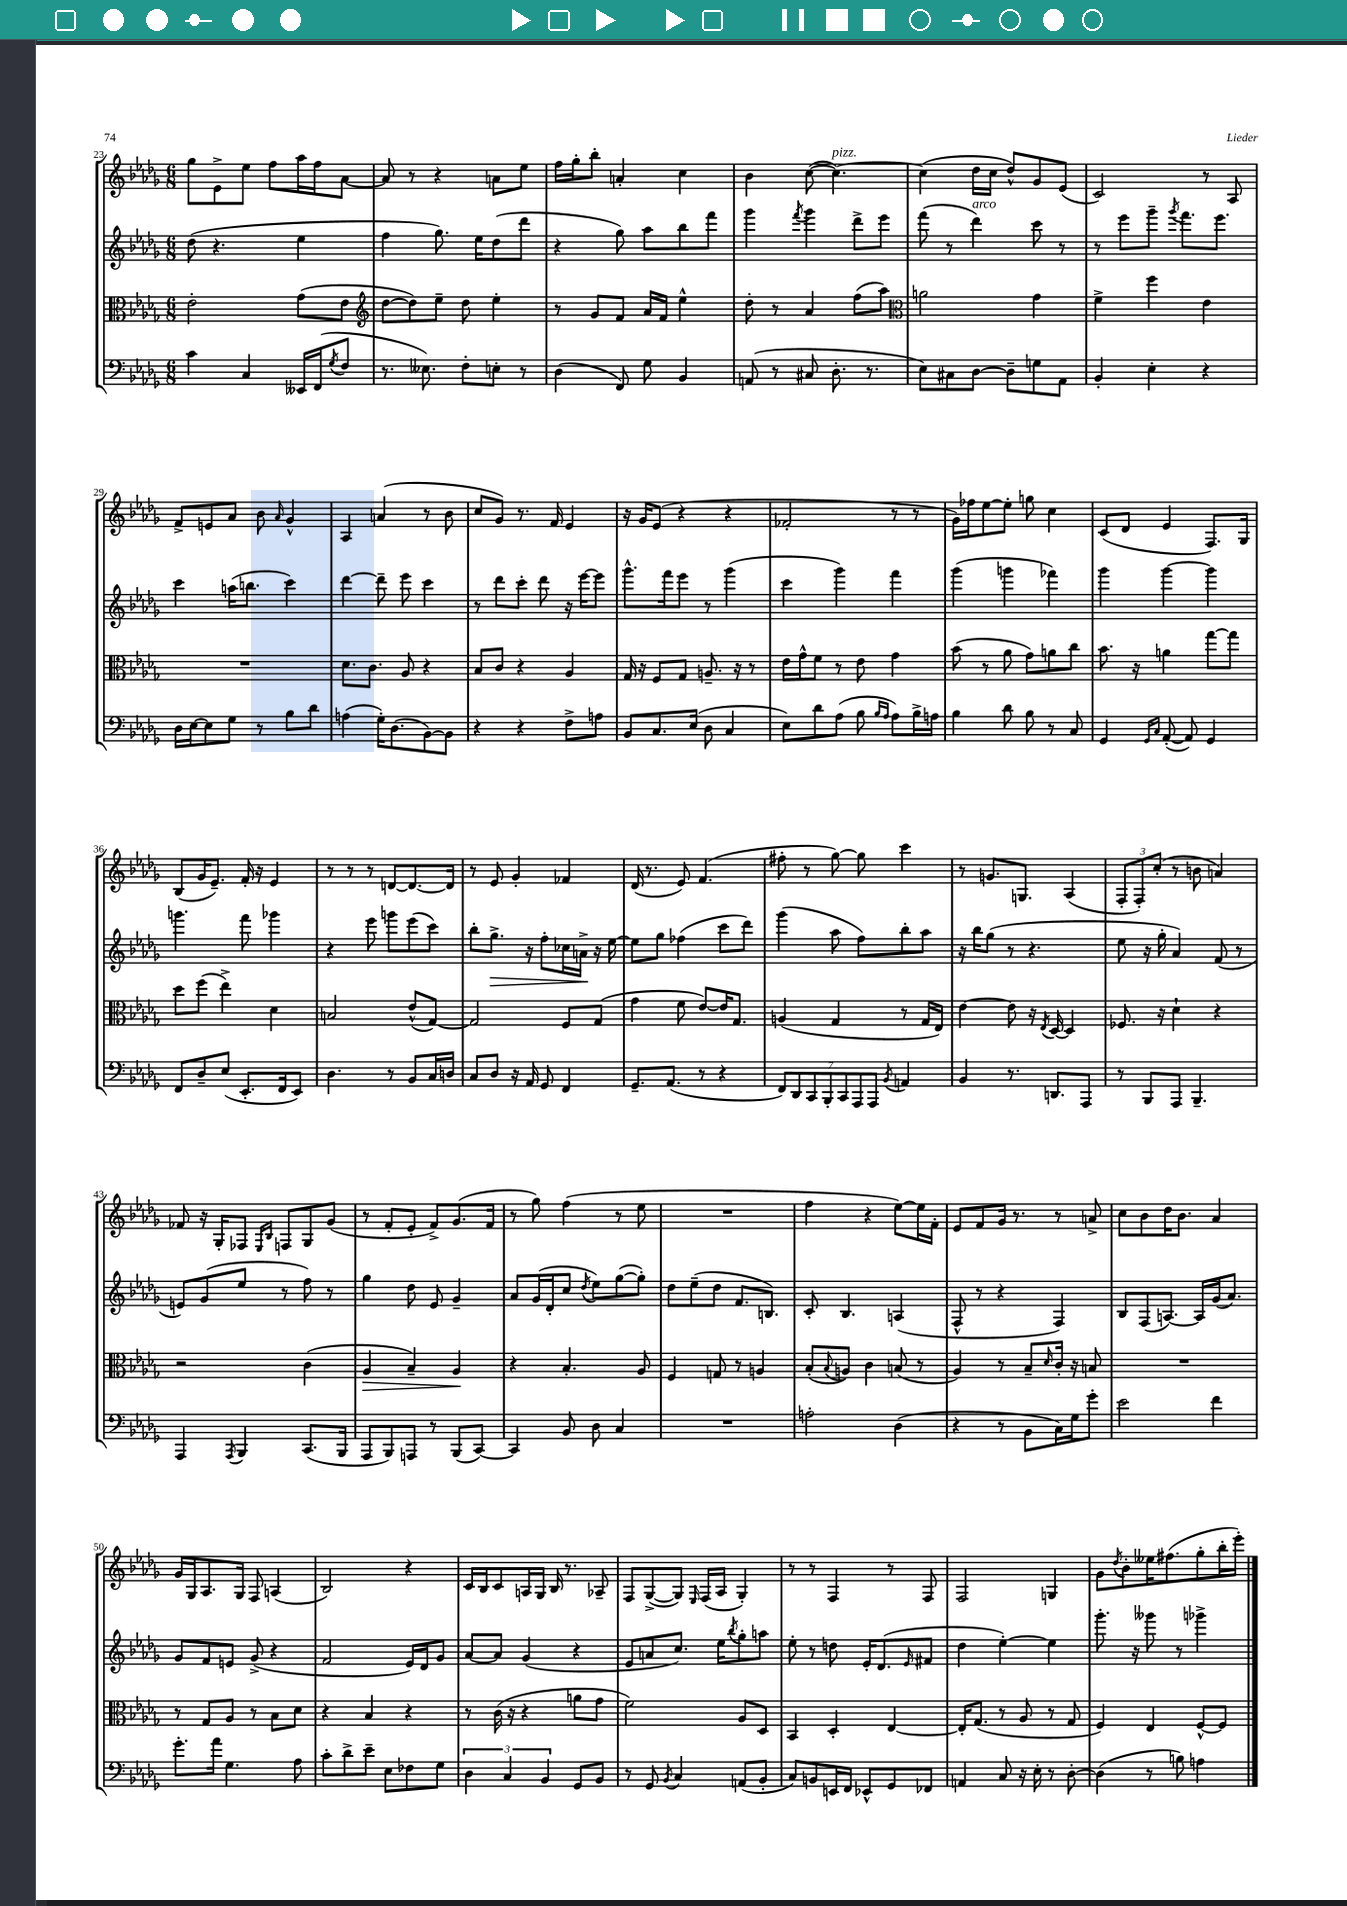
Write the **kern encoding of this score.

**kern	**kern	**kern	**kern
*staff4	*staff3	*staff2	*staff1
*clefF4	*clefC3	*clefG2	*clefG2
*k[b-e-a-d-g-]	*k[b-e-a-d-g-]	*k[b-e-a-d-g-]	*k[b-e-a-d-g-]
*M6/8	*M6/8	*M6/8	*M6/8
4c	2e-'	(8dd-	8gg-
.	.	4.r	8e-^
4C	.	.	8ee-
.	.	.	8ff
16EE--	(8g-	4ee-	16aa-
(16FF	.	.	16ff
8qG-	.	.	.
8F	8e-	.	[8a-
=	=	=	=
*	*clefG2	*	*
8.r	[8dd-	4ff	8a-]
.	8dd-])	.	8r
8.E--)	.	.	.
.	8ee-~	8.gg-)	4r
8F'	8dd-	.	.
.	.	16ee-	.
8E'	4ee-'	(8dd-	8a
8r	.	8ddd-	8ee-
=	=	=	=
(4D-	8r	4r	16ff
.	.	.	16gg-'
.	8g-	.	8bb-'
8FF)	8f	8gg-)	4a'
8G-	16a-	8aa-	.
.	16f	.	.
4BB-	4ee-^^	8bb-	4cc
.	.	8fff	.
=	=	=	=
(8AA	8dd-'	4ggg-	4b-
8r	8r	.	.
.	.	8qfff	.
8C#	4a-	4ggg-	([8cc
8.D-'	.	.	4.cc_)
.	(8ff	8ddd-^	.
8.r	.	.	.
.	8aa-)	8eee-	.
=	=	=	=
*	*clefC3	*	*
8E-)	2a	(8fff	(4cc]
8C#	.	8r	.
[8D-	.	4ddd-)	16dd-
.	.	.	16cc
8D-~]	.	.	8dd-^^)
8G	4g-	8ccc	8g-
8AA-	.	8r	(8e-
=	=	=	=
4BB-'	4f^	8r	2c)
.	.	8eee-	.
4E-'	4ff	8ggg-~	.
.	.	8qggg-	.
.	.	8.fff	.
4r	4e-	.	8r
.	.	8.eee-	.
.	.	.	8A-
=	=	=	=
16D-	2.r	4ccc	8f^
[16E-	.	.	.
8E-]	.	.	8e
8G-	.	(16aa	8a-
.	.	8.bb	.
8r	.	.	8b-
.	.	.	16qqa-
8B-	.	4ccc)	4g-^^
8d-	.	.	.
=	=	=	=
(4A	8.d-	[4ddd-	4A-
.	8.c	.	.
16G-')	.	8ddd-~]	(4a
(8.D-	.	.	.
.	8A-	8eee-	.
[8BB-)	4r	4ccc	8r
8BB-]	.	.	8b-
=	=	=	=
4r	8B-	8r	8cc
.	8c	8ddd-	8g-)
4r	4r	8ccc'	8.r
.	.	8ddd-	.
.	.	.	16f
8F^	4A-	16r	4e-
.	.	[16eee-	.
8A	.	8eee-]	.
=	=	=	=
8BB-	16G-	8.ggg-^^	16r
.	16r	.	16g-
8.C	8F	.	(8e-
.	.	16fff	.
.	8G-	8eee-	4r
(16E-	.	.	.
8D-	8.A~	8r	.
4C	.	(4ggg-	4r
.	16r	.	.
.	8r	.	.
=	=	=	=
8E-)	16e-	4ccc	2f-'
.	16g-^^	.	.
8d-	8f	.	.
(8A-	8r	4ggg-)	.
8B-	8e-	.	.
16qqB-	.	.	.
16qqA-	.	.	.
8A-)	4g-	4fff	8r
16B-^	.	.	8r
16A	.	.	.
=	=	=	=
4B-	(8b-	(4ggg-	16g-)
.	.	.	16ff-
.	8r	.	[8ee-
8d-	8a-	4ggg	8ee-']
8B-	8g-)	.	8gg
8r	8a	4fff-)	4cc
8C	8cc	.	.
=	=	=	=
4GG-	8.b-	4ggg-	(8c
.	.	.	8d-
.	16r	.	.
16qqGG-	.	.	.
16qqC	.	.	.
([8AA-'	4a	[4ggg-	4e-
8AA-])	.	.	.
4GG-	[8gg-	4ggg-]	8.F)
.	8gg-]	.	.
.	.	.	16G-
=	=	=	=
8FF	8dd-	4.ggg	(8B-
8D-~	(8ff	.	16g-
.	.	.	8.e-~)
(8E-	4ee-^)	.	.
8.EE-'	.	8fff	16f'
.	.	.	16r
.	4d-	4ggg-	4e-
16FF	.	.	.
8EE-)	.	.	.
=	=	=	=
4.D-	2B	4r	8r
.	.	.	8r
.	.	8eee-	8r
8r	.	8ggg	[8d
8BB-	(8e-^^	(8eee-	8.d_
16C	[8G-)	8ccc)	.
16D	.	.	16d]
=	=	=	=
8C	2G-]	8bb-'	8r
8D-	.	8.gg-^	8e-
16r	.	.	4g-'
16AA-	.	16r	.
8GG-	.	8ff'	.
4FF	8F	16cc-	4f-
.	.	16a^	.
.	(8G-	16r	.
.	.	[16ee-	.
=	=	=	=
8.GG-~	4g-	8ee-]	(16d-
.	.	.	8.r
.	.	8gg-	.
(8.AA-	.	.	.
.	8f	(4ff-	8e-)
8r	[8e-)	.	(4.f
4r	16e-]	8ccc	.
.	8.G-	.	.
.	.	8ddd-)	.
=	=	=	=
14FF)	(4A	(4ggg-	8ff#'
14DD-	.	.	.
.	.	.	8r
14CC	.	.	.
14BBB-'	.	.	.
.	4G-	8aa-	[8gg-)
14CC	.	.	.
14AAA-	.	.	.
.	.	8ff)	8gg-]
14AAA-	.	.	.
8qBB-	.	.	.
4AA	8r	8bb-'	4ccc
.	16G-	8aa-	.
.	16E-)	.	.
=	=	=	=
4BB-	[4e-	16r	8r
.	.	16bb-	.
.	.	(8gg-	8.g
8.r	8e-]	8r	.
.	.	.	8.G
.	16r	4.r	.
.	8qE-	.	.
8.DD	[16D-	.	.
.	4D-]	.	(4A-
8AAA-	.	.	.
=	=	=	=
8r	8.F-	8ee-	12F'
.	.	.	12F')
8BBB-	.	16r	.
.	.	.	(12cc'
.	16r	16gg-'	.
8AAA-	4d-`	4a-)	8r
4.BBB-~	.	.	8b
.	4r	(8f	4a)
.	.	8r	.
=	=	=	=
4AAA-	2r	8e)	8f-
.	.	(8g-	16r
.	.	.	16G-'
8qAAA-	.	.	.
4BBB-	.	8ee-	8F-
.	.	.	16qqE-
.	.	.	16qqB-
.	.	8r	8F
(8.CC	(4c	8ff)	8G-
.	.	8r	(8g-
16BBB-	.	.	.
=	=	=	=
8AAA-	4A-	4gg-	8r
8BBB-)	.	.	8f'
8AAA	4B-~)	8dd-	8e-'
8r	.	8e-	8f^)
(8BBB-	4A-	4g-~	(8.g-
[8CC)	.	.	.
.	.	.	16f
=	=	=	=
4CC]	4r	8a-	8r
.	.	(16g-	8gg-)
.	.	16d-'	.
8BB-	4.B-'	8cc	(4ff
.	.	8qdd-	.
8D-	.	8ee-)	.
4C	.	([8gg-	8r
.	8A-	8gg-'])	8ee-
=	=	=	=
2.r	4F	8dd-	2.r
.	.	(8ee-~	.
.	8G	8dd-	.
.	8r	8.f	.
.	4A	.	.
.	.	8.B)	.
=	=	=	=
2A'	(8B-'	8c'	4ff
.	8qqB-	.	.
.	8A)	4.B-	.
.	4c	.	4r
(4D-	(8B	(4A	[8ee-)
.	8r	.	16ee-]
.	.	.	16f'
=	=	=	=
4r	4A-)	8F^^	8e-
.	.	8r	8f
8r	8r	4r	16g-
.	.	.	8.r
8BB-	8B-~	.	.
.	16qqd-	.	.
16C)	16c'	4F)	8r
16G-	16r	.	.
8g-'	8B	.	8a^
=	=	=	=
2e-	2.r	8B-	8cc
.	.	(8F	8b-
.	.	[8.A)	16dd-
.	.	.	8.b-
.	.	16A]	.
4f	.	(16g-	4a-
.	.	8.a-)	.
=	=	=	=
8.g-'	8r	8g-	16g-
.	.	.	16G-
.	8G-	8f	8.A-
16a-	.	.	.
4.G-	8A-	8e	.
.	.	.	16G-
.	8r	(8g-^	8F
.	8B-	4r	(4A
8A-	8d-	.	.
=	=	=	=
8c'	4r	2f	2B-)
8d-^	.	.	.
8e-~	4B-	.	.
8E-	.	.	.
8F-	4r	16e-)	4r
.	.	16d-	.
8G-	.	8g-	.
=	=	=	=
6D-	8r	[8a-	16c
.	.	.	16B-
.	(16c	8a-]	8c
6C	.	.	.
.	16r	.	.
.	4r	(4g-	16A
.	.	.	16G-
6BB-	.	.	.
.	.	.	16B-
.	.	.	8.r
8GG-	8a	4r	.
8BB-	8g-	.	8A-~
=	=	=	=
8r	2f)	8e-	8F
8GG-	.	8a	([8G-^
8qBB-	.	.	.
4C	.	8.cc)	8G-])
.	.	.	16qqE-
.	.	.	(16F
.	.	16ee-	16A-
.	.	8qbb-	.
(8AA	8A-	8gg-'	4G-')
8BB-'	8D-	8aa	.
=	=	=	=
8C)	4BB-	8ee-'	8r
8BB	.	8r	8r
16EE	4D-'	8dd	4F
16FF	.	.	.
8EE-^^	.	16e-'	.
.	.	(8.d-	.
8GG-	[4E-	.	8r
.	.	16qqe-	.
8FF-	.	8f#	8F
=	=	=	=
4AA	16E-']	4dd-	2F
.	(8.G-	.	.
8C	8r	[4ee-')	.
16r	8A-	.	.
16E-'	.	.	.
8r	8r	4ee-]	4G
[8D-'	8G-	.	.
=	=	=	=
(4D-]	4F)	8.ggg-'	8g-
.	.	.	8qdd-
.	.	.	8b-'
.	.	16r	.
8r	4E-	8ggg--	16ee--
.	.	.	(8.ff#
8B)	.	8r	.
4A	[8F^^	4ggg-^	8gg-'
.	8F]	.	16bb-'
.	.	.	16eee-')
==	==	==	==
*-	*-	*-	*-
